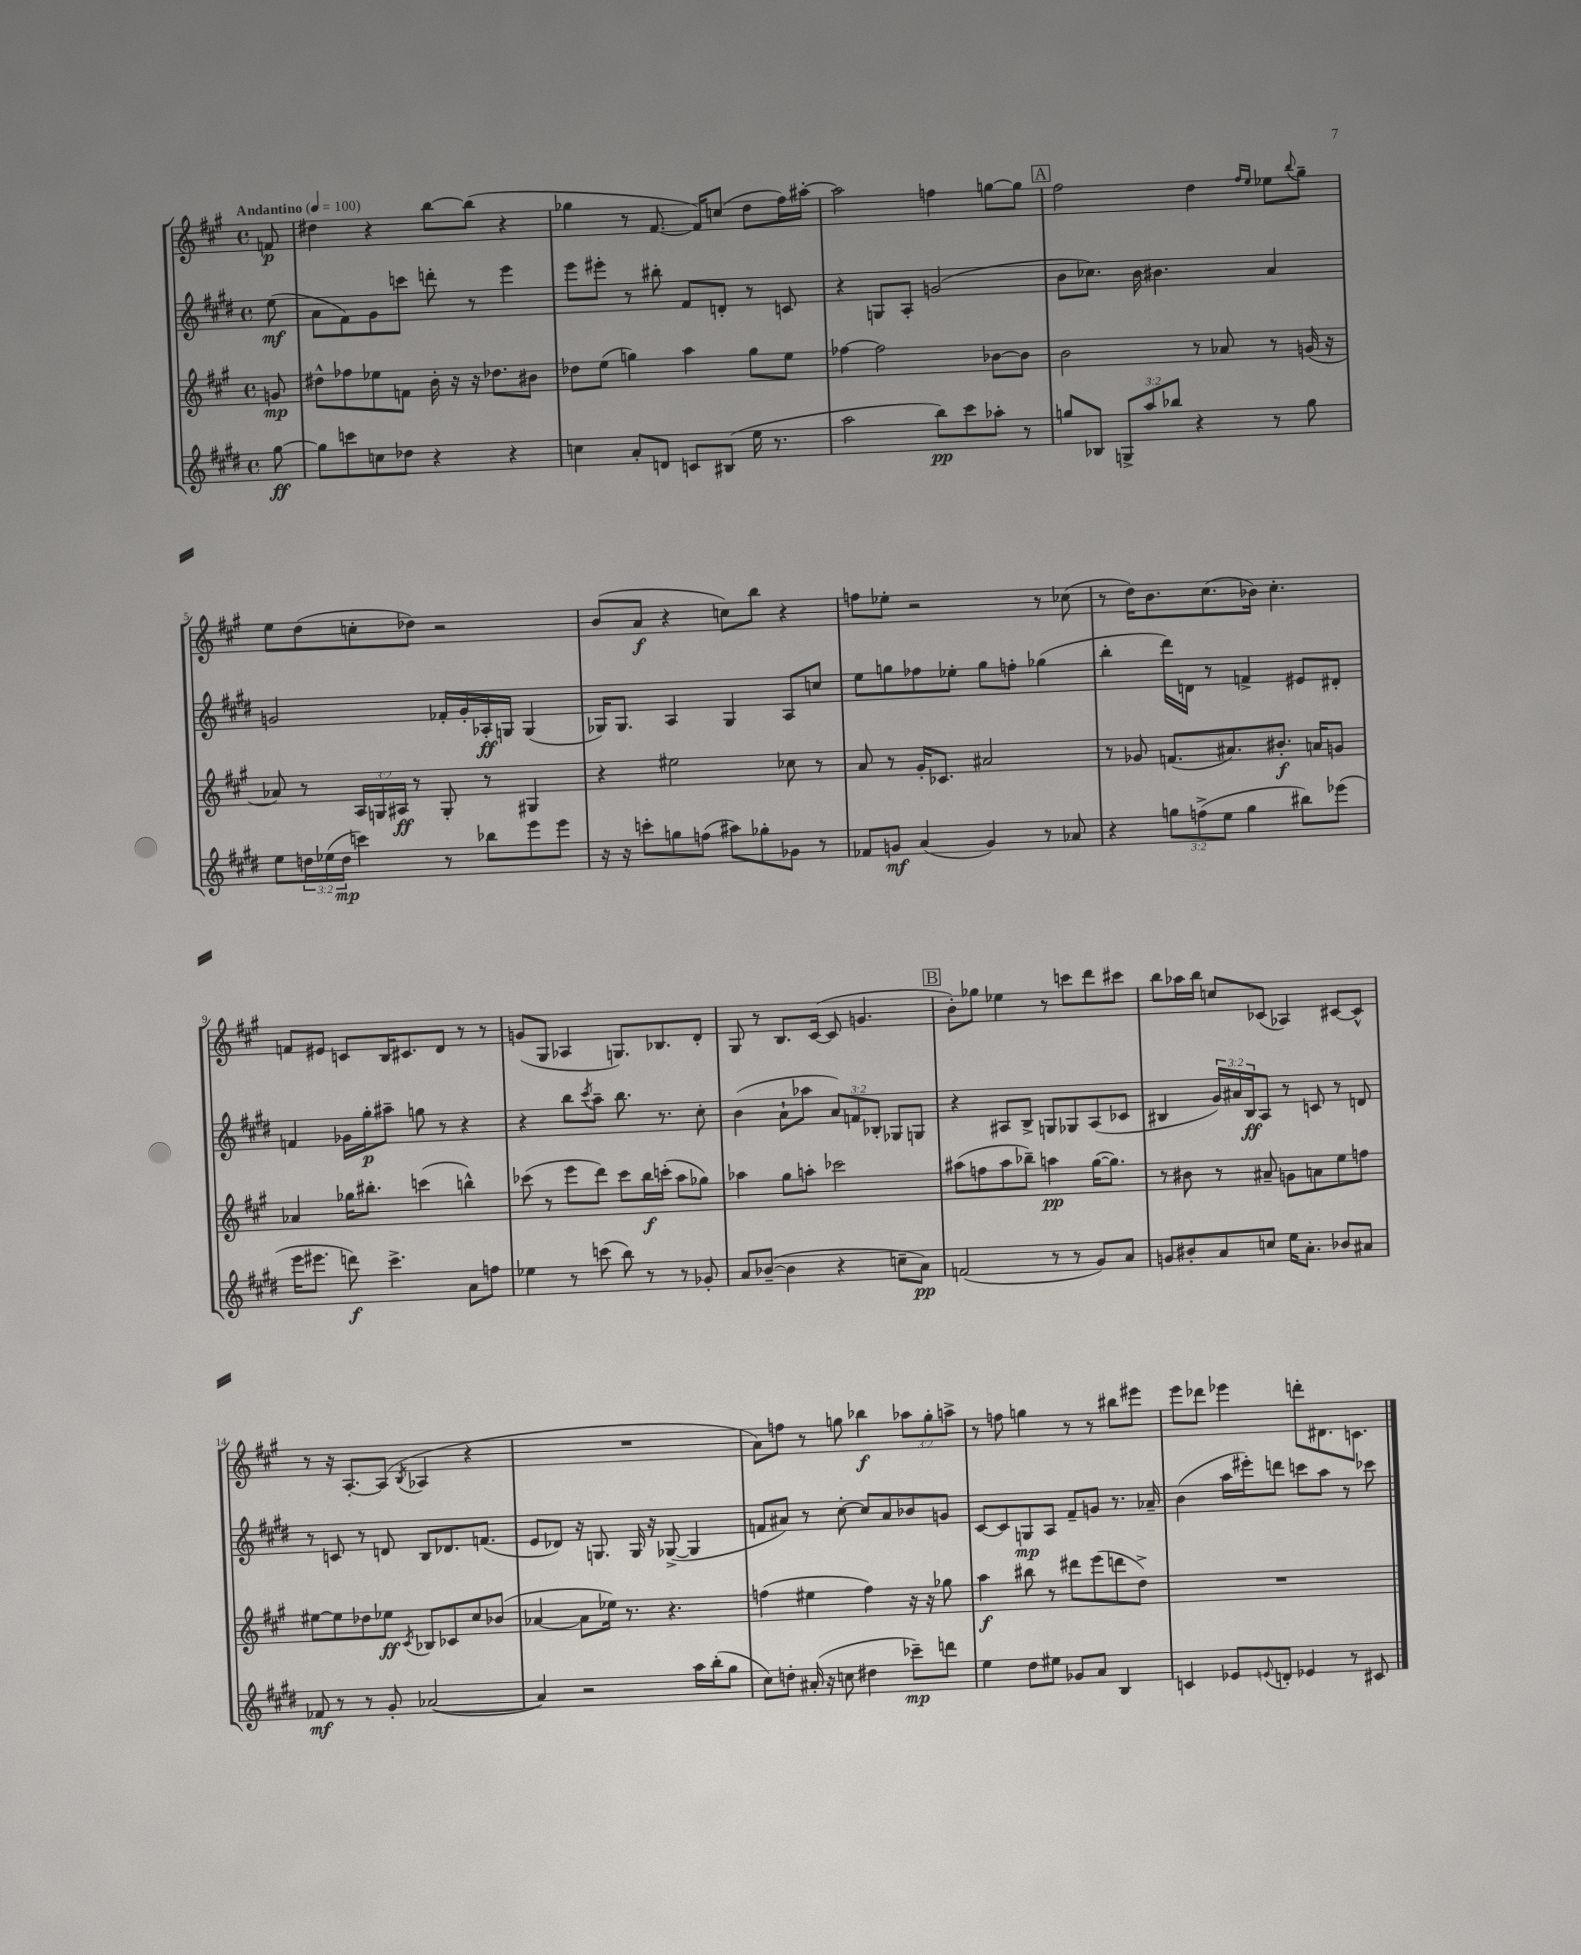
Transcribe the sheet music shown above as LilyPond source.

<<
\new StaffGroup <<
\new Staff = "s0" {
    \clef treble \key a \major \defaultTimeSignature \time 4/4 \override Staff.TupletNumber.text = #tuplet-number::calc-fraction-text \partial 8 \tempo "Andantino" 4 = 100
    f'8\p |
    dis''4 r4 b''8~ b''8( r4 |
    ges''4 r8 fis'8.~ fis'16) c''8( d''8 fis''16) ais''16~-. |
    ais''2 f''4 g''8~ g''8 |
    \mark \markup { \box "A" } fis''2 d''4 \grace { fis''16 e''16 } ees''8 \appoggiatura { b''8 } gis''8-- |
    e''8 d''8( c''8-. des''8) r2 |
    b'8( a'8\f r4 c''8) b''8 r4 |
    f''8 ees''8-. r2 r8 ces''8( |
    r8 d''16) b'8. cis''8.( bes'16) cis''4.-. |
    f'8 eis'8 c'8 b16 cis'8. d'8 r8 r8 |
    g'8( gis8 aes4 g8.) bes8. d'8-. |
    gis8 r8 b8. cis'16~( cis'8 g'4. |
    \mark \markup { \box "B" } b'8-.) ges''8 ees''4 r8 c'''8 d'''8 cis'''8 |
    b''8 aes''16 b''16 c''8 ces'8( aes4) cis'8~ cis'8-^ |
    r8 r16 a8.~-. a8( \acciaccatura { b8 } aes4 r4 |
    R1 |
    a'8) f''8 r8 g''8 bes''4\f \tuplet 3/2 { aes''8 g''8-. a''8-> } |
    r8 f''8 g''4 r8 r8 bis''8 eis'''8 |
    e'''8 des'''8 ees'''4 d'''8-. dis'8. c'8. \bar "|." |
}
\new Staff = "s1" {
    \clef treble \key e \major \defaultTimeSignature \time 4/4 \override Staff.TupletNumber.text = #tuplet-number::calc-fraction-text \partial 8
    e''8\mf( |
    a'8 fis'8) gis'8 c'''8 d'''8-. r8 e'''4 |
    e'''8 eis'''8-. r8 bis''8-. fis'8 d'8-. r8 c'8 |
    r4 g8 a8-. g'2( |
    \mark \markup { \box "A" } b'8 ces''8.) b'16 bis'4. a'4 |
    g'2 fes'16-. g'16-. aes16-.\ff g16 g4( |
    ges16) ges8. a4 ges4 a8 c''8 |
    e''8 g''8 fes''8 ees''8-. g''8 f''8-. ges''4( |
    b''4-. dis'''16) d'16 r8 f'4-> eis'8 dis'8-. |
    f'4 ges'16 gis''16-.\p ais''8-- g''8 r8 r4 |
    r4 b''8 \acciaccatura { cis'''8 } a''8-- b''8. r8. cis''8-. |
    b'4( a'8-! aes''8 \tuplet 3/2 { a'8) f'8 bes8-. } ges8 g8 |
    \mark \markup { \box "B" } r4 ais8 b8-> g8 ges8 ais8( ces'8 |
    bis4 \tuplet 3/2 { gis'16) ais'16 bis16\ff } a8 r8 c'8 r8 d'8 |
    r8 c'8 r8 d'8 b8 des'8. f'8.( |
    e'8 des'8) r16 g8. g16 r16 ges8~->( ges4 |
    f'8 ais'8) r8 cis''8~-. cis''8 ais'8 bes'8 g'8 |
    cis'8~ cis'8 g8\mp a8 fis'8-- g'8 r8. aes'16-- |
    b'4( a''16 eis'''16-.) d'''8 c'''8 a''8 r8 ces'''8 \bar "|." |
}
\new Staff = "s2" {
    \clef treble \key a \major \defaultTimeSignature \time 4/4 \override Staff.TupletNumber.text = #tuplet-number::calc-fraction-text \partial 8
    g'8\mp |
    dis''8-^ fes''8 ees''8 f'8 b'16-. r16 r16 des''8. bis'8 |
    des''8 e''8( g''4) a''4 g''8 e''8 |
    fes''4~ fes''2 bes'8~ bes'8 |
    \mark \markup { \box "A" } b'2 r8 aes'8 r8 g'16( r16 |
    aes'8) r8 \tuplet 3/2 { a16 g16 ais16\ff } r8 g8-. r8 gis4 |
    r4 eis''2 ces''8 r8 |
    a'8 r8 gis'16-. ces'8. ais'2 |
    r8 ges'8 f'8.( ais'8.) bis'8.-.\f a'16 g'8 |
    aes'4 ges''16 bis''8.-. c'''4( b''4-^) |
    ces'''8( r8 e'''8 d'''8) ces'''8 b''16\f c'''16-.( a''8 ges''8) |
    aes''4 gis''8 a''8-. ces'''2 |
    \mark \markup { \box "B" } ais''8( f''8 ais''8 bes''8--) a''4\pp gis''16~( gis''8.) |
    r8 bis'8 r8 ais'8-- g'8 a'8 e''8 f''8 |
    eis''8~ eis''8 des''8 ees''8\ff \acciaccatura { cis'8 } bes8 ces'8 cis''8 bes'8( |
    aes'4~ aes'8 ees''16) r8. r4. |
    f''4( eis''4 f''4) r16 r16 ges''8 |
    a''4\f bis''8 r8 dis'''8 e'''8( d'''8 d''8->) |
    R1 \bar "|." |
}
\new Staff = "s3" {
    \clef treble \key e \major \defaultTimeSignature \time 4/4 \override Staff.TupletNumber.text = #tuplet-number::calc-fraction-text \partial 8
    gis''8~\ff |
    gis''8 c'''8 c''8 des''8 r4 r4 |
    c''4 a'8-. d'8 c'8 bis8( e''16 r8. |
    a''2 b''8\pp) cis'''8 aes''8-. r8 |
    \mark \markup { \box "A" } g''8 bes8 \tuplet 3/2 { g8-> a''8 bes''8 } r4 r8 g''8 |
    e''8 \tuplet 3/2 { d''16 ees''16( d''16\mp } c'''4) r8 bes''8 e'''8 e'''8 |
    r16 r16 c'''8-. g''8 f''8( ais''8) ges''8-. ges'8 r8 |
    fes'8 g'8\mf a'4( g'4) r8 aes'8 |
    r4 \tuplet 3/2 { g''8 f''8->( e''8 } g''4 bis''8) ees'''8( |
    e'''16 eis'''8. d'''8\f) cis'''4.-> a'8 f''8 |
    ees''4 r8 c'''8( b''8) r8 r8 ges'8-. |
    a'8 bes'8~--( bes'4 r4 c''8-- a'8\pp) |
    \mark \markup { \box "B" } f'2( r8 r8 gis'8) a'8 |
    g'8 bis'8-. a'8 c''8 e''16 a'8.-. bes'8 ais'8 |
    fes'8\mf r8 r8 gis'8-. aes'2~( |
    aes'4) r2 a''16 b''16-.( gis''8 |
    cis''8) d''8-. ais'16-.( r16 c''8 dis''4 ces'''8--\mp) d'''8 |
    e''4 dis''8 eis''8 ges'8 a'8 b4 |
    c'4 ees'8 \appoggiatura { e'8 } d'8-. ees'4 r8 cis'8 \bar "|." |
}
>>
>>
